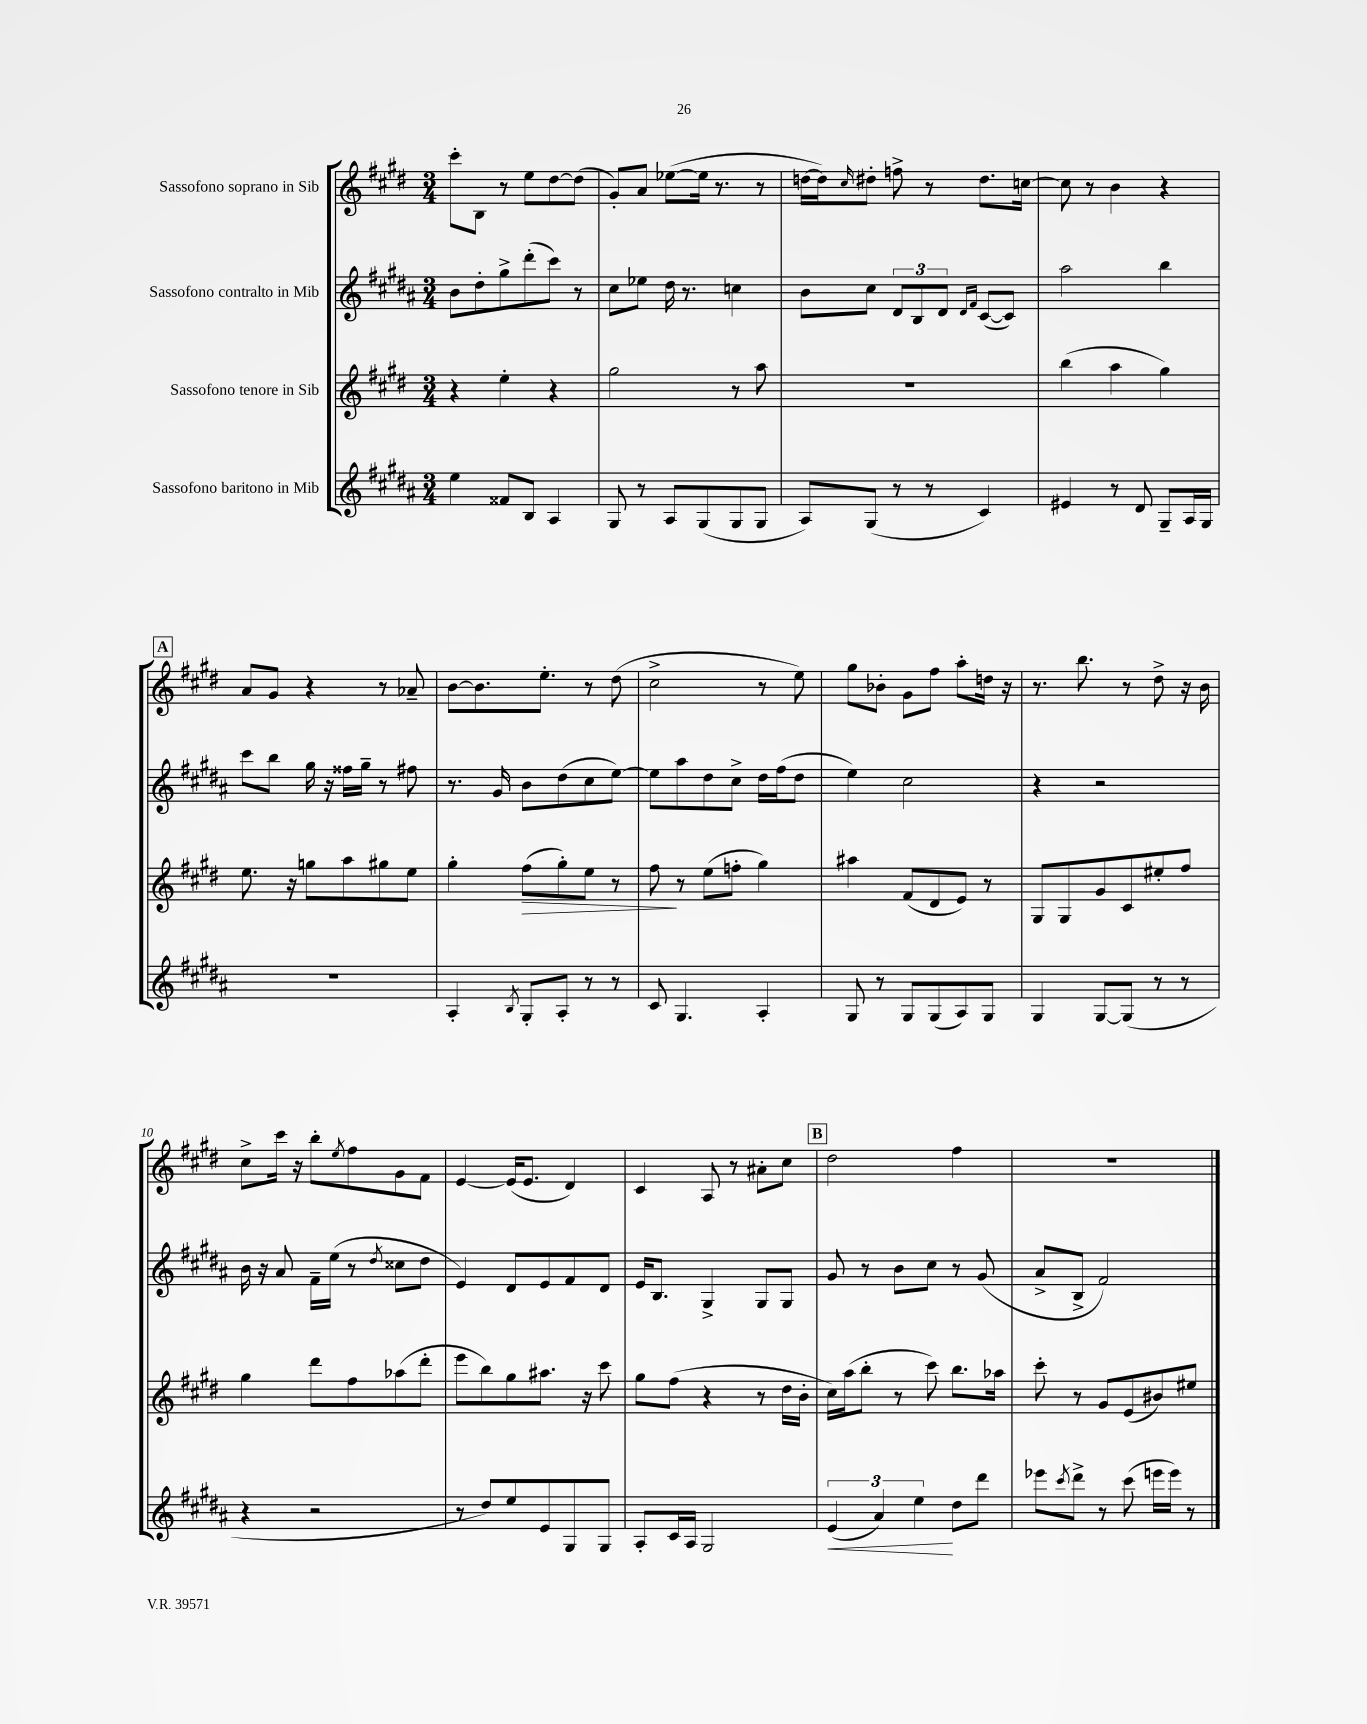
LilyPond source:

<<
\new StaffGroup <<
\new Staff = "s0" \with { instrumentName = "Sassofono soprano in Sib" } {
    \clef treble \key e \major \numericTimeSignature \time 3/4
    cis'''8-. b8 r8 e''8 dis''8~ dis''8( |
    gis'8-.) a'8 ees''8~( ees''16 r8. r8 |
    d''16~ d''16) \grace { cis''16 } dis''8-. f''8-> r8 dis''8. c''16~ |
    c''8 r8 b'4 r4 |
    \mark \markup { \box "A" } a'8 gis'8 r4 r8 aes'8-- |
    b'8~ b'8. e''8.-. r8 dis''8( |
    cis''2-> r8 e''8) |
    gis''8 bes'8-. gis'8 fis''8 a''8-. d''16 r16 |
    r8. b''8. r8 dis''8-> r16 b'16 |
    cis''8-> cis'''16 r16 b''8-. \acciaccatura { e''8 } fis''8 gis'8 fis'8 |
    e'4~ e'16( e'8. dis'4) |
    cis'4 a8 r8 ais'8-. cis''8 |
    \mark \markup { \box "B" } dis''2 fis''4 |
    R2. \bar "|." |
}
\new Staff = "s1" \with { instrumentName = "Sassofono contralto in Mib" } {
    \clef treble \key b \major \numericTimeSignature \time 3/4
    b'8 dis''8-. gis''8-> dis'''8-.( cis'''8) r8 |
    cis''8 ees''8 dis''16 r8. c''4 |
    b'8 cis''8 \tuplet 3/2 { dis'8 b8 dis'8 } \grace { dis'16 fis'16 } cis'8~( cis'8) |
    ais''2 b''4 |
    \mark \markup { \box "A" } cis'''8 b''8 gis''16 r16 fisis''16 gis''16-- r8 fis''8 |
    r8. gis'16 b'8 dis''8( cis''8 e''8~) |
    e''8 ais''8 dis''8 cis''8-> dis''16 fis''16( dis''8 |
    e''4) cis''2 |
    r4 r2 |
    b'16 r16 ais'8 fis'16-- e''16( r8 \acciaccatura { dis''8 } cisis''8 dis''8 |
    e'4) dis'8 e'8 fis'8 dis'8 |
    e'16 b8. gis4-> gis8 gis8 |
    \mark \markup { \box "B" } gis'8 r8 b'8 cis''8 r8 gis'8( |
    ais'8-> b8-> fis'2) \bar "|." |
}
\new Staff = "s2" \with { instrumentName = "Sassofono tenore in Sib" } {
    \clef treble \key e \major \numericTimeSignature \time 3/4
    r4 e''4-. r4 |
    gis''2 r8 a''8 |
    R2. |
    b''4( a''4 gis''4) |
    \mark \markup { \box "A" } e''8. r16 g''8 a''8 gis''8 e''8 |
    gis''4-. fis''8\>( gis''8-.) e''8 r8 |
    fis''8\! r8 e''8( f''8-. gis''4) |
    ais''4 fis'8( dis'8 e'8) r8 |
    gis8 gis8 gis'8 cis'8 eis''8-. fis''8 |
    gis''4 dis'''8 fis''8 aes''8( dis'''8-. |
    e'''8 b''8) gis''8 ais''8. r16 cis'''8 |
    gis''8 fis''8( r4 r8 dis''16 b'16-. |
    \mark \markup { \box "B" } cis''16) a''16( b''8-. r8 cis'''8) b''8. aes''16 |
    cis'''8-. r8 gis'8 e'8( bis'8) eis''8 \bar "|." |
}
\new Staff = "s3" \with { instrumentName = "Sassofono baritono in Mib" } {
    \clef treble \key b \major \numericTimeSignature \time 3/4
    e''4 fisis'8 b8 ais4 |
    gis8 r8 ais8 gis8( gis8 gis8 |
    ais8) gis8( r8 r8 cis'4) |
    eis'4 r8 dis'8 gis8-- ais16 gis16 |
    \mark \markup { \box "A" } R2. |
    ais4-. \acciaccatura { b8 } gis8-. ais8-. r8 r8 |
    cis'8 gis4. ais4-. |
    gis8 r8 gis8 gis8( ais8) gis8 |
    gis4 gis8~ gis8( r8 r8 |
    r4 r2 |
    r8 dis''8) e''8 e'8 gis8 gis8 |
    ais8-. cis'16 ais16 gis2 |
    \mark \markup { \box "B" } \tuplet 3/2 { e'4\<( ais'4) e''4\! } dis''8 dis'''8 |
    ees'''8 \acciaccatura { cis'''8 } dis'''8-> r8 cis'''8( e'''16 e'''16) r8 \bar "|." |
}
>>
>>
